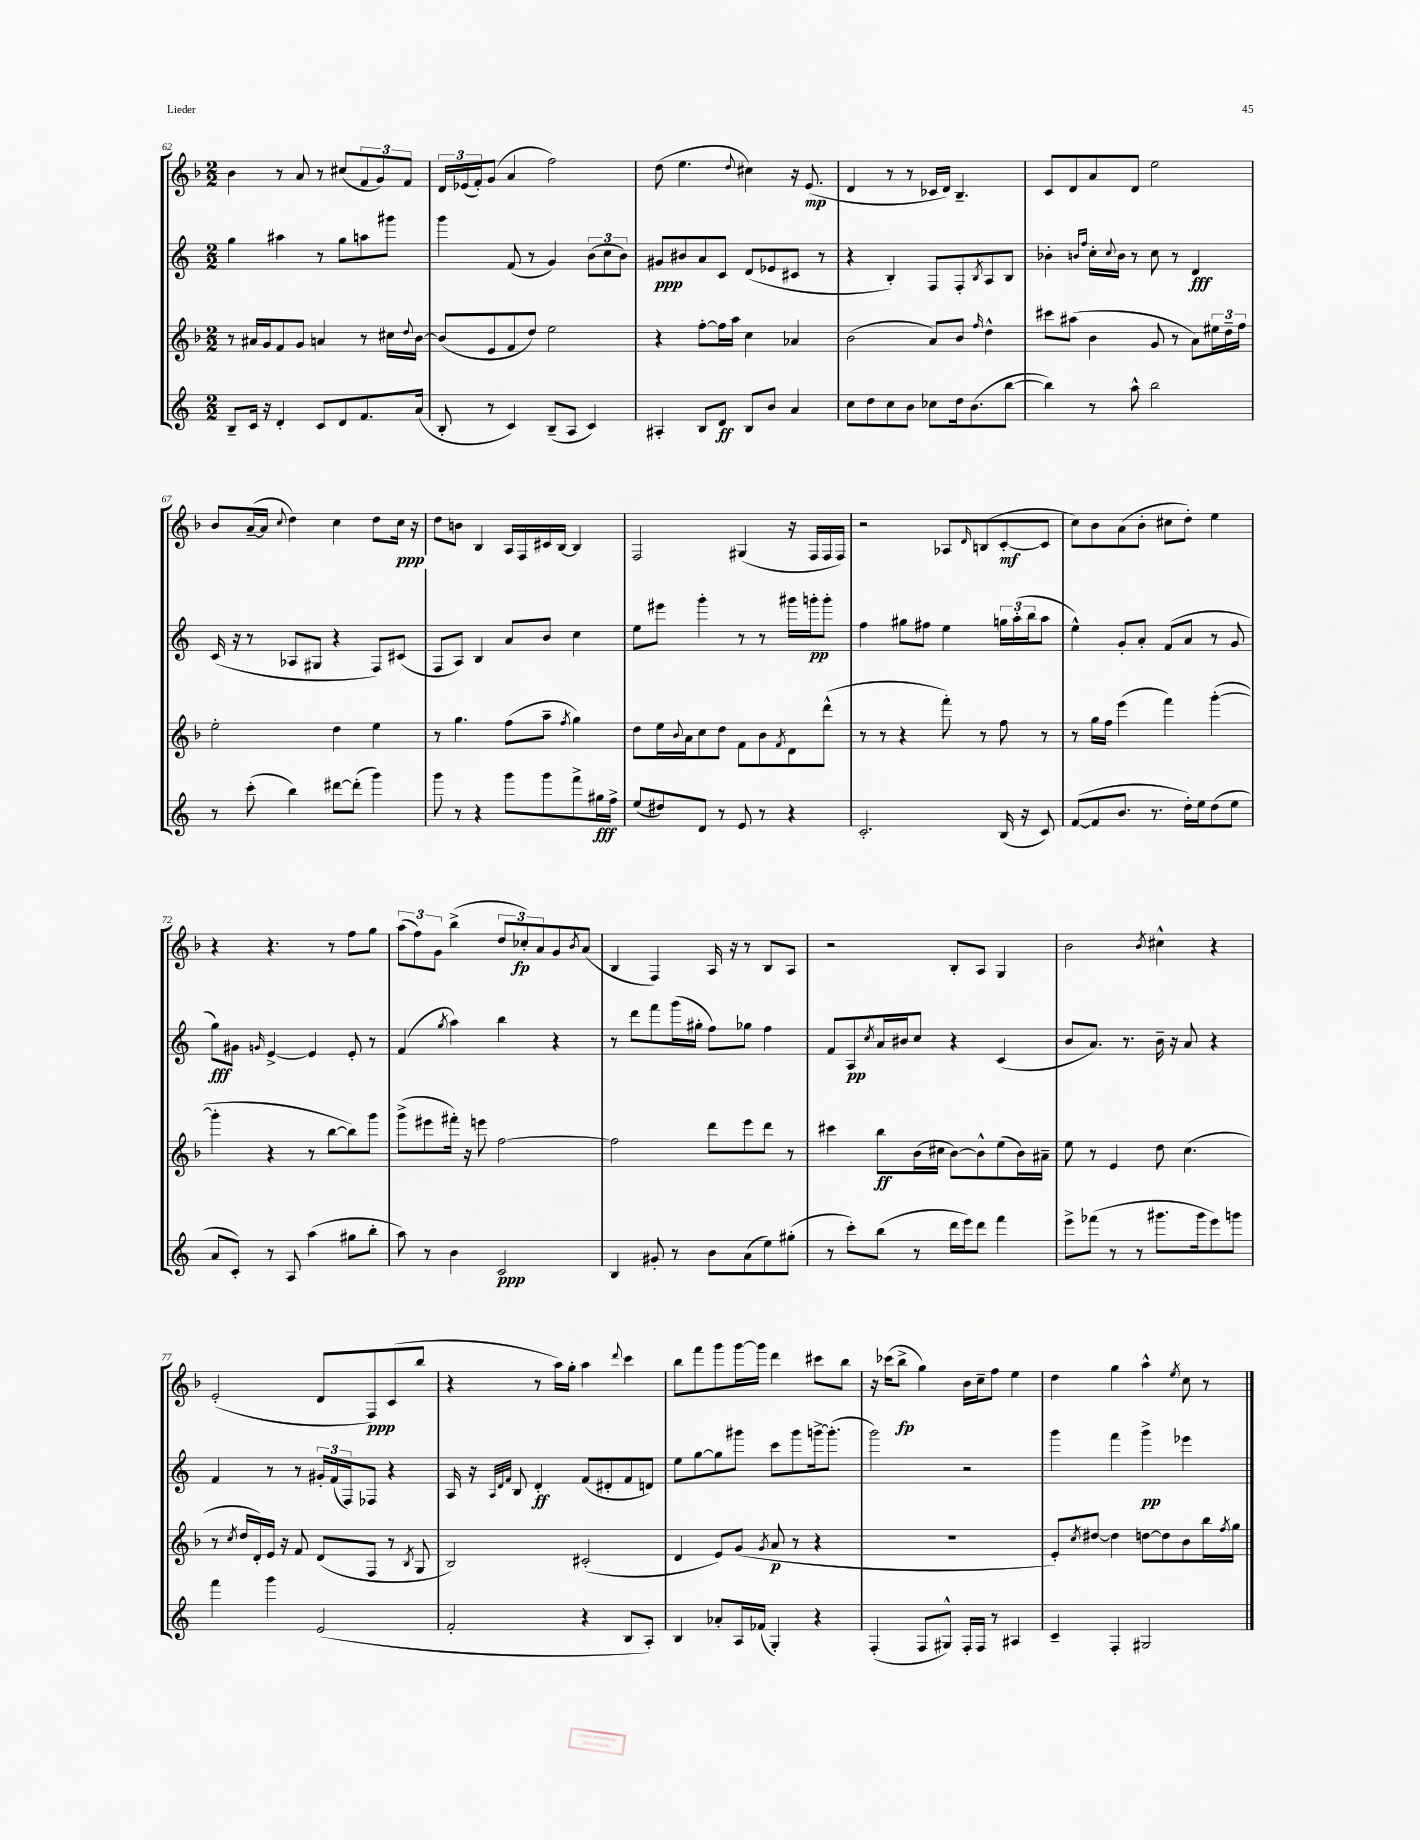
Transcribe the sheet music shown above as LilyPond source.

<<
\new StaffGroup <<
\new Staff = "s0" {
    \clef treble \key f \major \numericTimeSignature \time 2/2
    bes'4 r8 a'8 r8 cis''8( \tuplet 3/2 { f'8 g'8) f'8 } |
    \tuplet 3/2 { d'16 ees'16( f'16-.) } g'8( a'4 f''2) |
    d''8( e''4. \appoggiatura { d''8 } cis''4) r16 e'8.\mp( |
    d'4 r8 r8 ces'16 d'16) bes4.-- |
    c'8 d'8 a'8 d'8 e''2 |
    bes'8 a'16~--( a'16 \appoggiatura { c''8 } d''4) c''4 d''8 c''16\ppp r16 |
    d''8 b'8 bes4 a16 f16 cis'16 bes16~ bes4 |
    f2 gis4( r16 f16 f16 f16) |
    r2 aes8 \grace { d'16 } b8( c'8~-.\mf c'8 |
    c''8) bes'8 a'8( bes'8-. cis''8 d''8-.) e''4 |
    r4 r4. r8 f''8 g''8 |
    \tuplet 3/2 { a''8( f''8) g'8 } bes''4->( \tuplet 3/2 { d''8 ces''8-.\fp) a'8 } g'8 \acciaccatura { bes'8 } a'8( |
    bes4 f4) a16 r16 r8 bes8 a8 |
    r2 bes8-. a8 g4 |
    bes'2 \acciaccatura { bes'8 } cis''4-^ r4 |
    e'2-.( d'8 f8\ppp) c'8( bes''8 |
    r4 r8 a''16) g''16-. a''4 \appoggiatura { d'''8 } c'''4 |
    bes''8 f'''8 g'''8 g'''16~ g'''16 d'''4 cis'''8 bes''8 |
    r16 ces'''16( bes''8->\fp g''4) bes'16 c''16-- f''8 e''4 |
    d''4 g''4 a''4-^ \acciaccatura { e''8 } c''8 r8 \bar "|." |
}
\new Staff = "s1" {
    \clef treble \key c \major \numericTimeSignature \time 2/2
    g''4 ais''4 r8 g''8 a''8 gis'''8 |
    g'''4 f'8( r8 g'4) \tuplet 3/2 { b'8( c''8 b'8) } |
    gis'8\ppp bis'8 a'8 c'8 d'8( ees'8 cis'8 r8 |
    r4 b4-.) f8 f8-. \acciaccatura { b8 } a8 b8 |
    bes'4-. \grace { b'16 f''16 } c''16-. \appoggiatura { c''8 } b'16 r8 c''8 r8 d'4\fff |
    c'16( r16 r8 aes8 gis8 r4 f8) cis'8( |
    f8 a8) b4 a'8 b'8 c''4 |
    e''8 eis'''8 g'''4-. r8 r8 gis'''16 g'''16-.\pp g'''8-. |
    f''4 gis''8 fis''8 e''4 \tuplet 3/2 { g''16 a''16-.( b''16 } a''8 |
    e''4-^) g'8-. a'8-. f'8( a'8 r8 g'8 |
    g''8\fff) gis'8 \grace { g'16 } e'4~-> e'4 e'8-. r8 |
    f'4( \acciaccatura { g''8 } a''4) b''4 r4 |
    r8 d'''8 f'''8 g'''16( gis''16-. f''8) ges''8 f''4 |
    f'8 a8\pp \acciaccatura { c''8 } a'16 bis'16 c''8 r4 c'4( |
    b'8 a'8.) r8. b'16-- r16 a'8 r4 |
    f'4 r8 r8 \tuplet 3/2 { gis'16-. f'16( f16) } fes8 r4 |
    a16 r16 \grace { a32 d'32 f'32 } b8 d'4-.\ff f'8( dis'8-. f'8 d'8) |
    e''8 g''8~ g''8 gis'''8 c'''8 gis'''8 g'''16~-> g'''8.-.( |
    g'''2) r2 |
    g'''4 f'''4 g'''4->\pp ees'''4 \bar "|." |
}
\new Staff = "s2" {
    \clef treble \key f \major \numericTimeSignature \time 2/2
    r8 ais'16 g'16 f'8 g'8 a'4 r8 cis''16 \appoggiatura { d''8 } bes'16~ |
    bes'8( e'8 f'8 d''8) e''2 |
    r4 f''8~-. f''16 a''16 c''4 aes'4 |
    bes'2( a'8) bes'8 \grace { f''16 } d''4-^ |
    cis'''8 ais''8( bes'4 g'8 r8 a'8) \tuplet 3/2 { eis''16 d''16-- f''16 } |
    e''2-. d''4 e''4 |
    r8 g''4. f''8( a''8-- \acciaccatura { f''8 } g''4) |
    d''8 e''16 \appoggiatura { bes'8 } a'16 c''8 d''8 f'8 bes'8 \acciaccatura { f'8 } d'8 d'''8-^( |
    r8 r8 r4 f'''8-.) r8 f''8 r8 |
    r8 g''16 f''16 e'''4( f'''4) g'''4~-.( |
    g'''4-. r4 r8 bes''8~ bes''8) g'''8 |
    g'''8->( eis'''8 fis'''16-.) r16 e'''8 f''2~ |
    f''2 d'''8 e'''8 d'''8 r8 |
    cis'''4 bes''8\ff bes'16( cis''16 bes'8~) bes'8-^ e''8( bes'16) ais'16-- |
    e''8 r8 e'4 d''8 c''4.( |
    r8 \acciaccatura { c''8 } d''16 d'16-.) e'16 r16 f'8 d'8( f8 r8 \acciaccatura { bes8 } g8 |
    bes2) cis'2-.( |
    d'4 e'8) g'8( \acciaccatura { g'8 } a'8\p r8 r4 |
    R1 |
    e'8-.) \acciaccatura { c''8 } dis''8~ dis''4 d''8~ d''8 bes'8 bes''16 \acciaccatura { f''8 } g''16 \bar "|." |
}
\new Staff = "s3" {
    \clef treble \key c \major \numericTimeSignature \time 2/2
    b8-- c'16 r16 d'4-. c'8 d'8 f'8. a'16( |
    b8-. r8 c'4) b8--( a8 c'4) |
    ais4-. b8 d'8\ff b8 b'8 a'4 |
    c''8 d''8 c''8 b'8 ces''8 d''16 b'8.( b''8~ |
    b''4) r8 a''8-^ b''2 |
    r8 c'''8-.( b''4) dis'''8~ dis'''8-.( g'''4) |
    g'''8 r8 r4 g'''8 g'''8 f'''8-> gis''16\fff f''16-> |
    e''8( dis''8) d'8 r8 e'8 r8 r4 |
    c'2.-. b16( r16 c'8) |
    f'8~( f'8 b'8. r8. d''16-.) e''16 d''8( e''8 |
    a'8 c'8-.) r8 a8 a''4( gis''8 b''8-. |
    a''8) r8 b'4 c'2\ppp |
    b4 gis'8-. r8 b'8 a'8( e''8) gis''8-.( |
    r8 c'''8-.) b''8( r8 d'''16 e'''16) d'''8 f'''4 |
    e'''8-> fes'''8( r8 r8 gis'''8. gis'''16 e'''8) g'''8 |
    f'''4 g'''4 e'2( |
    f'2-. r4 b8 a8-.) |
    b4 aes'8-. a16 fes'16( g4-.) r4 |
    f4-.( f8 gis8-^) f16-. f16 r8 ais4 |
    c'4-- f4-. gis2 \bar "|." |
}
>>
>>
\layout { \context { \Score currentBarNumber = #62 } }
